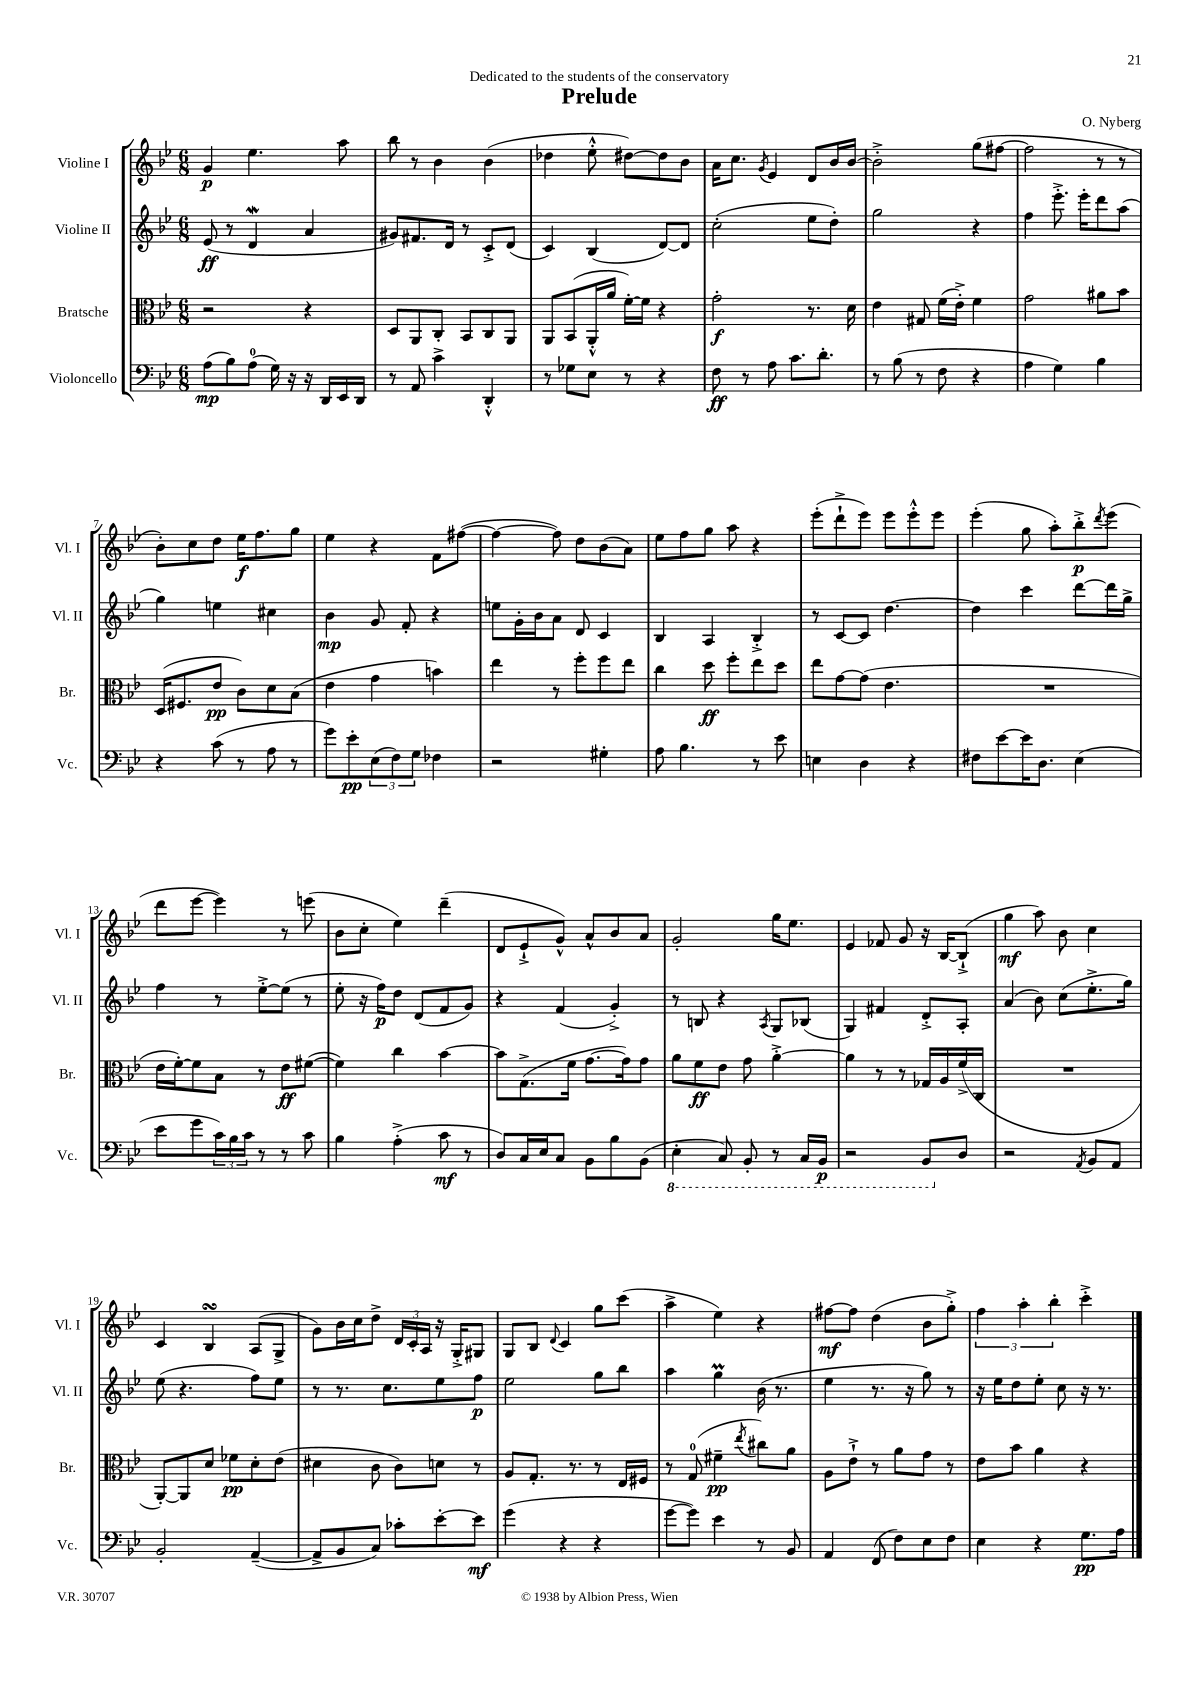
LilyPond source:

\header { title = "Prelude" composer = "O. Nyberg" dedication = "Dedicated to the students of the conservatory" }
<<
\new StaffGroup <<
\new Staff = "s0" \with { instrumentName = "Violine I" shortInstrumentName = "Vl. I" } {
    \clef treble \key bes \major \numericTimeSignature \time 6/8
    g'4\p ees''4. a''8 |
    bes''8 r8 bes'4 bes'4( |
    des''4 ees''8-.-^ dis''8~) dis''8 bes'8 |
    a'16 c''8. \acciaccatura { g'8 } ees'4 d'8 bes'16 bes'16~ |
    bes'2-.-> g''8( fis''8~ |
    fis''2 r8 r8 |
    bes'8-.) c''8 d''8 ees''16\f f''8. g''8 |
    ees''4 r4 f'8 fis''8~( |
    fis''4~ fis''8) d''8 bes'8( a'8) |
    ees''8 f''8 g''8 a''8 r4 |
    ees'''8-.( d'''8-!-> ees'''8) ees'''8 ees'''8-.-^ ees'''8 |
    ees'''4-.( g''8 a''8-.) bes''8-.->\p \acciaccatura { d'''8 } ees'''8( |
    d'''8 ees'''8~ ees'''4) r8 e'''8( |
    bes'8 c''8-. ees''4) d'''4--( |
    d'8 ees'8-!-> g'8-^) a'8-^ bes'8 a'8 |
    g'2-. g''16 ees''8. |
    ees'4 fes'8 g'8 r16 bes16~ bes8-!->( |
    g''4\mf a''8) bes'8 c''4 |
    c'4 bes4\turn a8( g8-> |
    g'8) bes'16 c''16 d''8-> \tuplet 3/2 { d'16 c'16-. a16 } r16 g16-.-> gis8 |
    g8 bes8 \appoggiatura { d'8 } c'4 g''8 c'''8( |
    a''4-> ees''4) r4 |
    fis''8~\mf fis''8 d''4( bes'8 g''8-.->) |
    \tuplet 3/2 { f''4 a''4-. bes''4-. } c'''4-.-> \bar "|." |
}
\new Staff = "s1" \with { instrumentName = "Violine II" shortInstrumentName = "Vl. II" } {
    \clef treble \key bes \major \numericTimeSignature \time 6/8
    ees'8\ff( r8 d'4\mordent a'4 |
    gis'8) fis'8. d'16 r8 c'8-.-> d'8( |
    c'4) bes4( d'8~) d'8 |
    c''2-.( ees''8 d''8-.) |
    g''2 r4 |
    f''4 ees'''8.-.-> ees'''16-. d'''8 a''8( |
    g''4) e''4 cis''4 |
    bes'4\mp g'8 f'8-. r4 |
    e''8 g'16-. bes'16 a'8 d'8 c'4 |
    bes4 a4 bes4-.-> |
    r8 c'8~ c'8 d''4.~ |
    d''4 c'''4 d'''8~ d'''16 g''16-> |
    f''4 r8 ees''8~-.-> ees''8( r8 |
    ees''8-. r16 f''16\p) d''8 d'8( f'8 g'8) |
    r4 f'4( g'4-.->) |
    r8 b8 r4 \acciaccatura { a8 } g8 bes8( |
    g4) fis'4 d'8-.-> a8-. |
    a'4( bes'8) c''8( ees''8.-.-> g''16) |
    ees''8( r4. f''8) ees''8 |
    r8 r8. c''8. ees''8 f''8\p |
    ees''2 g''8 bes''8 |
    a''4 g''4\prall bes'16( r8. |
    ees''4 r8. r16 g''8) r8 |
    r16 ees''16 d''8 ees''8-. c''8 r16 r8. \bar "|." |
}
\new Staff = "s2" \with { instrumentName = "Bratsche" shortInstrumentName = "Br." } {
    \clef alto \key bes \major \numericTimeSignature \time 6/8
    r2 r4 |
    d8 a,8 c8-. bes,8 c8 a,8 |
    a,8 bes,8( a,16-.-^ a'16 f'16~-.) f'16 r4 |
    g'2-.\f r8. d'16 |
    ees'4 gis8 f'16( ees'16-.->) f'4 |
    g'2 ais'8 bes'8 |
    d16( fis8. ees'8\pp c'8) d'8 bes8( |
    ees'4 g'4 b'4) |
    ees''4 r8 f''8-. f''8 ees''8 |
    c''4 d''8\ff f''8-. ees''8 d''8 |
    ees''8 g'8~ g'8( ees'4. |
    R2. |
    ees'16 f'16~-.) f'8 bes8 r8 ees'8\ff fis'8~( |
    fis'4) c''4 bes'4~ |
    bes'8 g8.->( f'16 g'8.~ g'16) g'8 |
    a'8 f'8\ff ees'8 g'8 a'4~-.-> |
    a'4 r8 r8 ges16 a16 f'16->( c16 |
    R2. |
    a,8~-.) a,8 d'8 fes'8\pp d'8-. ees'8( |
    dis'4 c'8 c'8) d'8 r8 |
    a8 g8.-. r8. r8 ees16 fis16 |
    r8 g8-0( fis'4--\pp \acciaccatura { ees''8 } cis''8) a'8 |
    a8 ees'8-!-> r8 a'8 g'8 r8 |
    ees'8 bes'8 a'4 r4 \bar "|." |
}
\new Staff = "s3" \with { instrumentName = "Violoncello" shortInstrumentName = "Vc." } {
    \clef bass \key bes \major \numericTimeSignature \time 6/8
    a8\mp( bes8) a8-0( g16) r16 r16 d,16 ees,16 d,16 |
    r8 a,8 c'4-> d,4-.-^ |
    r8 ges8 ees8 r8 r4 |
    f8\ff r8 a8 c'8. d'8.-. |
    r8 bes8( r8 f8 r4 |
    a4 g4) bes4 |
    r4 c'8( r8 a8 r8 |
    g'8) ees'8-.\pp \tuplet 3/2 { ees8( f8) g8 } fes4 |
    r2 gis4-. |
    a8 bes4. r8 ees'8 |
    e4 d4 r4 |
    fis8 ees'8~ ees'16 d8. ees4( |
    ees'8 g'8 \tuplet 3/2 { c'16) bes16 c'16 } r8 r8 c'8 |
    bes4 a4-.->( c'8\mf r8 |
    d8) c16 ees16 c8 bes,8 bes8 bes,8( |
    \ottava #-1 ees,4-. c,8) bes,,8-. r8 c,16 bes,,16\p |
    r2 bes,,8 \ottava #0 d8 |
    r2 \acciaccatura { a,8 } bes,8 a,8 |
    bes,2-. a,4~--( |
    a,8-> bes,8 c8) ces'8-. ees'8~-. ees'8\mf |
    g'4( r4 r4 |
    g'8~ g'8) ees'4 r8 bes,8 |
    a,4 f,8( f8) ees8 f8 |
    ees4 r4 g8.\pp a16 \bar "|." |
}
>>
>>
